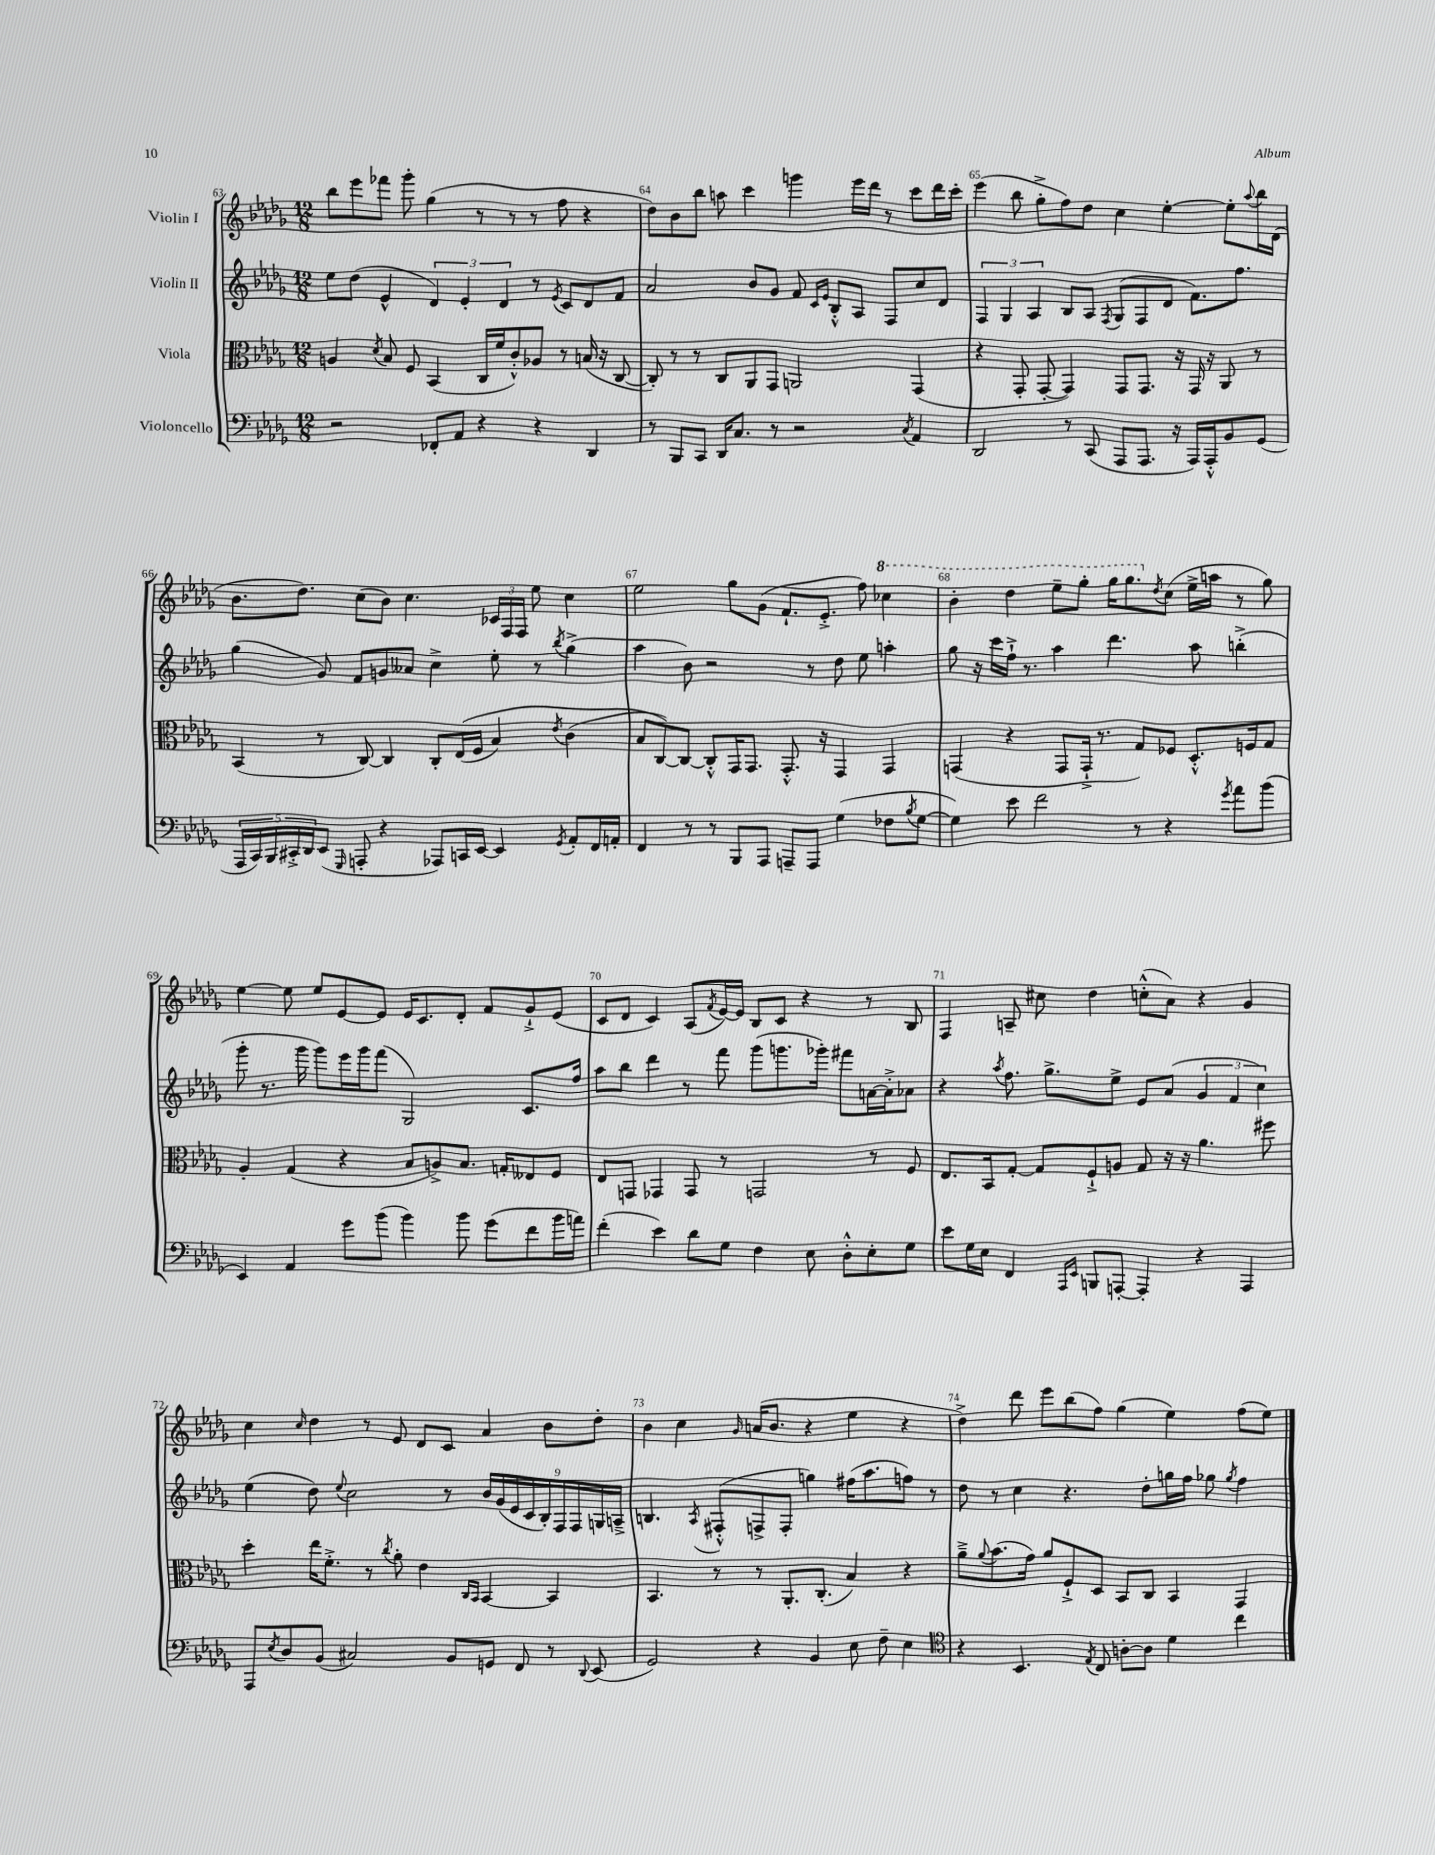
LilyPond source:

<<
\new StaffGroup <<
\new Staff = "s0" \with { instrumentName = "Violin I" } {
    \clef treble \key des \major \numericTimeSignature \time 12/8
    bes''8 ees'''8 fes'''8 ges'''8-. ges''4( r8 r8 r8 f''8 r4 |
    des''8) bes'8 bes''8 a''8 c'''4 g'''4 ees'''16 des'''16 r8 c'''8 des'''16 c'''16-. |
    ees'''4( bes''8 ges''8-.-> f''8) des''8 c''4 ees''4~-. ees''8-. \appoggiatura { aes''8 } bes''16 des'16( |
    bes'8. des''8.) c''8( bes'8) c''4. \tuplet 3/2 { ces'16 f16 f16 } ees''8 c''4 |
    ees''2 ges''8 ges'8( f'8.-! ees'8.-.-> f''8) \ottava #1 ces'''4 |
    bes''4-. des'''4 ees'''8-- ges'''8-. ges'''16 ges'''8. \ottava #0 \acciaccatura { des''8 } c''8( ees''16-> a''16 r8 ges''8) |
    ees''4~ ees''8 ees''8 ees'8~ ees'8 ees'16 c'8. des'8-. f'8 ges'8-!-> ees'8( |
    c'8 des'8 c'4) aes8( \acciaccatura { f'8 } ees'16~) ees'16 bes8 c'8 r4 r8 bes8 |
    f4 a8-- cis''8 des''4 c''8-.-^( aes'8) r4 ges'4 |
    c''4 \grace { c''16 } des''4 r8 ees'8 des'8 c'8 aes'4 bes'8 des''8-. |
    bes'4 c''4 \grace { ges'16 } a'16( bes'8. r4 ees''4 r4 |
    des''4->) des'''8 ees'''8 bes''8( f''8) ges''4( ees''4) f''8( ees''8) \bar "|." |
}
\new Staff = "s1" \with { instrumentName = "Violin II" } {
    \clef treble \key des \major \numericTimeSignature \time 12/8
    ees''8 des''8( ees'4-^ \tuplet 3/2 { des'4) ees'4-. des'4 } r8 \acciaccatura { ees'8 } c'8 des'8 f'8 |
    aes'2 bes'8 ges'8 f'8 \grace { c'16 ees'16 } bes8-.-^ aes8 f8 c''8 des'8 |
    \tuplet 3/2 { f4 ges4 aes4 } bes8 aes8 \acciaccatura { f8 } ges8( f8 des'8 f'8.) f''8. |
    ges''4( ges'8) f'8 g'8 aeses'8 c''4-> ees''8-. r8 \acciaccatura { bes''8 } ges''4->( |
    aes''4 bes'8) r2 r8 des''8 ees''8 a''4-. |
    ges''8 r16 c'''16 f''16-!-> r8. aes''4 des'''4. aes''8 b''4-.->( |
    ges'''8-. r8. ges'''16 ges'''8) ees'''16 ges'''16 f'''8( ges2) c'8. f''16 |
    aes''8 bes''8 des'''4 r8 f'''8 ges'''8( g'''8. ges'''16-.) fis'''8 a'16~ a'16-.-> aes'8 |
    r4 \acciaccatura { aes''8 } f''8. ges''8.-> ees''8-> ees'8 aes'8( \tuplet 3/2 { ges'4 f'4 c''4) } |
    ees''4( des''8) \appoggiatura { ees''8 } c''2 r8 \tuplet 9/8 { bes'16 ges'16( ees'16 c'16 bes16-.) f16 f16 g16 a16---> } |
    b4. \acciaccatura { aes8 } fis8-.-^( f8-> f8-. g''4) fis''16( aes''8. f''8) r8 |
    des''8 r8 c''4 r4. des''8-. g''16 f''16 ges''8 \acciaccatura { ges''8 } f''4 \bar "|." |
}
\new Staff = "s2" \with { instrumentName = "Viola" } {
    \clef alto \key des \major \numericTimeSignature \time 12/8
    a4 \acciaccatura { des'8 } bes8 f8 bes,4( c16 f'16 c'8-.-^) aes8 r8 b16( r16 c8~ |
    c8-.) r8 r8 c8 aes,8 ges,8 a,2 ges,4( |
    r4 ges,8-. ges,8~-. ges,4) ges,8 ges,8. r16 ges,16 r16 aes,8 r8 |
    bes,4( r8 c8~) c4 c8-. ees16(\( f16 bes4) \acciaccatura { ees'8 } c'4( |
    bes8 c8~)\) c8~ c8-.-^ ges,16 ges,8. ges,8.-.-^ r16 ges,4 ges,4 |
    g,4( r4 g,8 g,16-!-> r8. ges8) fes8 des8.-.-^ f16 ges8 |
    aes4-. ges4( r4 bes8 a8->) bes8. g16-. eeses8 f8 |
    ees8 g,8 ges,4 ges,8 r8 g,2 r8 f8 |
    ees8. bes,16 ges8~-. ges8 f8-!-> a8 ges8 r16 r16 aes'4. fis''8 |
    des''4-. ees''16 f'8.-.-> r8 \acciaccatura { c''8 } aes'8-. ees'4 \grace { c16 bes,16 } bes,4~ bes,4 |
    bes,4. r8 r8 aes,8.-. c8.-.( bes4) r4 |
    aes'8---> \appoggiatura { aes'8 } bes'8.( ges'16) aes'8 f8-!-> des8 bes,8 c8 bes,4 ges,4 \bar "|." |
}
\new Staff = "s3" \with { instrumentName = "Violoncello" } {
    \clef bass \key des \major \numericTimeSignature \time 12/8
    r2 fes,8-. aes,8 r4 r4 des,4 |
    r8 bes,,8 c,8 des,16 c8. r8 r2 \acciaccatura { c8 } aes,4 |
    des,2 r8 c,8( aes,,8 aes,,8. r16 aes,,16) aes,,16-.-^ bes,8 ges,8( |
    \tuplet 5/4 { aes,,16 c,16) bes,,16 cis,16-.-> des,16 } ees,8( \grace { ges,,16 } a,,8-. r4 aes,,8) c,16 ees,16~ ees,4 \acciaccatura { ges,8 } aes,8-. f,16 a,16-. |
    f,4 r8 r8 bes,,8 aes,,8 a,,8-- a,,8 ges4( fes8 \acciaccatura { bes8 } ges8~ |
    ges4) ees'8 f'2 r8 r4 \acciaccatura { ges'8 } aes'8 bes'8( |
    ees,4) aes,4 ges'8 bes'8( bes'4) bes'8 ges'8( f'8 bes'16 a'16) |
    f'4-.( ees'4) des'8 ges8 f4 ees8 des8-.-^ ees8-. ges8 |
    ees'8 ges16 ees16 f,4 \grace { aes,,16 ees,16 } b,,8 a,,8~-. a,,4-. r4 a,,4 |
    aes,,8 \acciaccatura { ees8 } des8 bes,8( cis2) bes,8 g,8 f,8 r8 \appoggiatura { des,8 } ees,8( |
    ges,2) r4 bes,4 ees8 f8-- ees4 |
    \clef tenor r4 bes,4. \acciaccatura { ees8 } c8 a8~-. a8 des'4 c''4 \bar "|." |
}
>>
>>
\layout { \context { \Score currentBarNumber = #63 \override BarNumber.break-visibility = ##(#f #t #t) barNumberVisibility = #all-bar-numbers-visible } }
